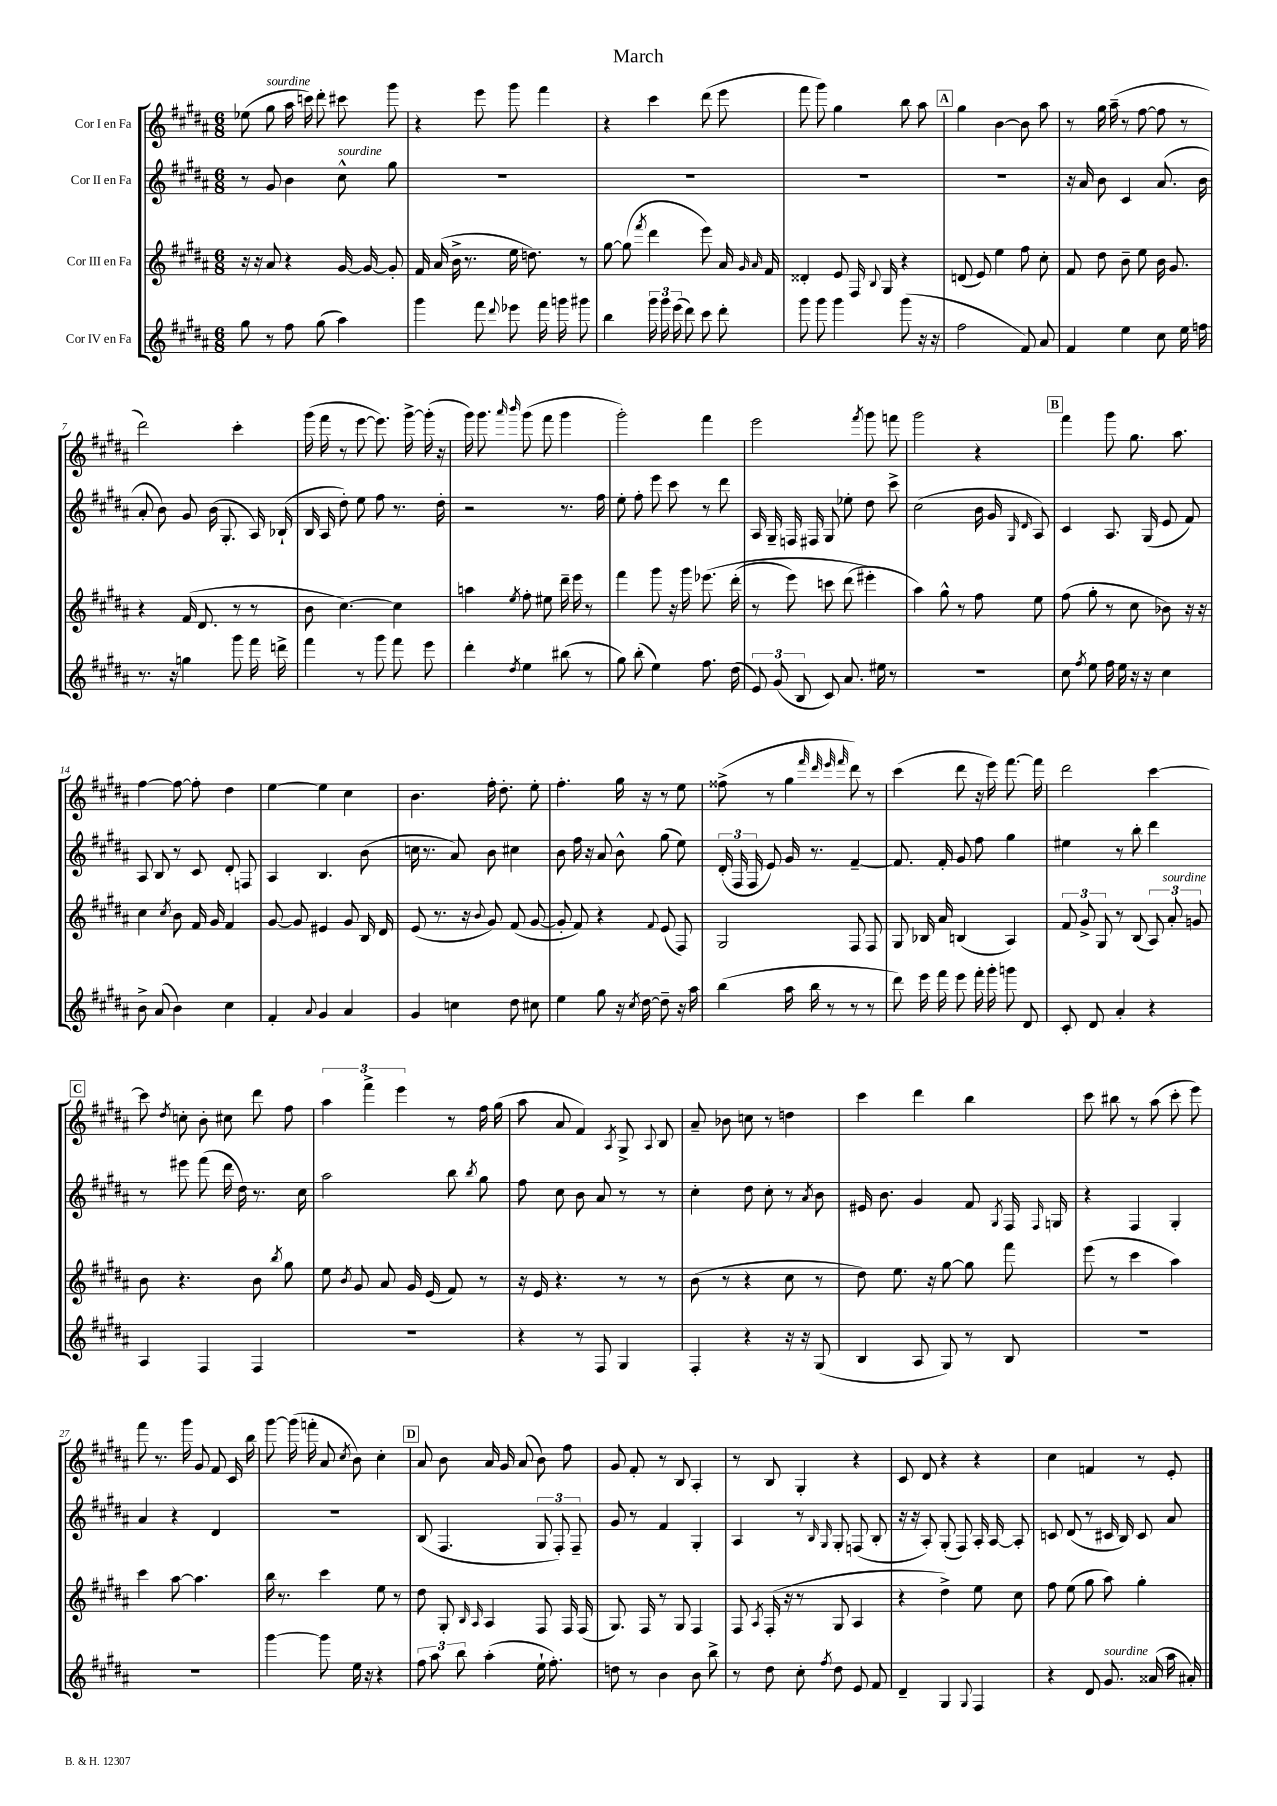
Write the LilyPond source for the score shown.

\header { title = "March" }
<<
\new StaffGroup <<
\new Staff = "s0" \with { instrumentName = "Cor I en Fa" } {
    \clef treble \key b \major \numericTimeSignature \time 6/8
    \autoBeamOff ees''8( gis''8^\markup { \italic "sourdine" } ais''16 c'''16) dis'''8-. cis'''8 gis'''8 |
    r4 e'''8 gis'''8 fis'''4 |
    r4 cis'''4 dis'''8( e'''8 |
    fis'''8 gis'''8) gis''4 b''8 ais''8 |
    \mark \markup { \box "A" } gis''4 b'4~ b'8 ais''8 |
    r8 gis''16 ais''16--( r8 fis''8~ fis''8 r8 |
    dis'''2) cis'''4-. |
    gis'''16( fis'''16 r8 e'''8~ e'''8.) gis'''16~-> gis'''16-.( r16 |
    gis'''16) gis'''8. \grace { ais'''16 b'''16 } gis'''8( fis'''8 gis'''4 |
    gis'''2-.) fis'''4 |
    e'''2 \acciaccatura { fis'''8 } gis'''8 f'''8 |
    gis'''2 r4 |
    \mark \markup { \box "B" } fis'''4 gis'''8 gis''8. ais''8. |
    fis''4~ fis''8~ fis''8-. dis''4 |
    e''4~ e''4 cis''4 |
    b'4. fis''16-. dis''8.-. e''8-. |
    fis''4.-. gis''16 r16 r8 e''8 |
    fisis''8->( r8 gis''4 \grace { fis'''32 dis'''32 e'''32 fis'''32 } dis'''8) r8 |
    cis'''4( dis'''8 r16 e'''16) fis'''8.~ fis'''16 |
    dis'''2 cis'''4~ |
    \mark \markup { \box "C" } cis'''8 \acciaccatura { dis''8 } c''8-. b'8-. cis''8 dis'''8 fis''8 |
    \tuplet 3/2 { ais''4 fis'''4-> e'''4 } r8 fis''16 gis''16( |
    ais''8 ais'8 fis'4) \acciaccatura { ais8 } gis8-> \appoggiatura { ais8 } b8 |
    ais'8-- bes'8 c''8 r8 d''4 |
    cis'''4 dis'''4 b''4 |
    cis'''8 bis''8 r8 ais''8( cis'''8-. e'''8) |
    fis'''8 r8. gis'''16 gis'8 fis'8 cis'16 b''16 |
    gis'''8~ gis'''16( f'''16-. ais'8 \acciaccatura { cis''8 } b'8) cis''4-. |
    \mark \markup { \box "D" } ais'8 b'8 ais'16 gis'16 ais'8( b'8) fis''8 |
    gis'8 fis'8-. r8 b8 ais4-. |
    r8 b8 gis4-. r4 |
    cis'8 dis'8 r4 r4 |
    cis''4 f'4 r8 e'8-. \bar "|." |
}
\new Staff = "s1" \with { instrumentName = "Cor II en Fa" } {
    \clef treble \key b \major \numericTimeSignature \time 6/8
    \autoBeamOff r8 gis'8 b'4 cis''8-^^\markup { \italic "sourdine" } gis''8 |
    R2. |
    R2. |
    R2. |
    \mark \markup { \box "A" } R2. |
    r16 ais'16 b'8 cis'4 ais'8.( b'16 |
    ais'8-. b'8) gis'8 b'16( gis8.-. ais16) bes16-!( |
    b16 ais16 dis''8-.) e''8 fis''8 r8. dis''16-. |
    r2 r8. fis''16 |
    e''8-. fis''8-. e'''8 cis'''8 r8 dis'''8 |
    ais16 gis16-- f16 fis16 gis8 ees''8-. dis''8 cis'''8-> |
    cis''2( b'16 gis'16 \grace { gis16 dis'16 } ais8) |
    \mark \markup { \box "B" } cis'4 ais8. gis16( e'8 fis'8) |
    ais8 b8 r8 cis'8 dis'8-. f8 |
    ais4 b4. b'8( |
    c''16 r8. ais'8) b'8 cis''4 |
    b'8 fis''16 r16 ais'8 b'8-^ gis''8( e''8) |
    \tuplet 3/2 { dis'16-.( fis16 fis16 } e'8) gis'16 r8. fis'4~-- |
    fis'8. fis'16-. gis'8 fis''8 gis''4 |
    eis''4 r8 b''8-. dis'''4 |
    \mark \markup { \box "C" } r8 eis'''8 fis'''8( dis'''16 dis''16) r8. cis''16 |
    ais''2 b''8 \acciaccatura { b''8 } gis''8 |
    fis''8 cis''8 b'8 ais'8 r8 r8 |
    cis''4-. dis''8 cis''8-. r8 \acciaccatura { ais'8 } b'8 |
    eis'16 b'8. gis'4 fis'8 \acciaccatura { gis8 } fis16 \grace { fis16 } g16 |
    r4 fis4 gis4-. |
    ais'4 r4 dis'4 |
    r2. |
    \mark \markup { \box "D" } b8( fis4. \tuplet 3/2 { gis8 fis8-.) fis8-- } |
    gis'8 r8 fis'4 gis4-. |
    ais4 r8 \grace { b16 gis16 } gis8-. f8( b8-. |
    r16 r16 ais8-.) gis8-.( fis8) ais16-. ais16~ ais8-. |
    c'8 dis'8( r8 cis'16 b16) cis'8 ais'8 \bar "|." |
}
\new Staff = "s2" \with { instrumentName = "Cor III en Fa" } {
    \clef treble \key b \major \numericTimeSignature \time 6/8
    \autoBeamOff r16 r16 ais'8 r4 gis'16~ gis'16~ gis'8-. |
    fis'16 ais'16( b'16-> r8. e''16 d''8.) r8 |
    gis''8~ gis''8( \acciaccatura { fis'''8 } dis'''4 e'''8) ais'16 \grace { gis'16 ais'16 } fis'16 |
    disis'4-. e'8 fis16 \appoggiatura { b8 } gis16 r4 |
    \mark \markup { \box "A" } d'8( e'8) e''4 fis''8 cis''8-. |
    fis'8 dis''8 b'8-- e''8 b'16 gis'8. |
    r4 fis'16( dis'8. r8 r8 |
    b'8 cis''4.~) cis''4 |
    a''4 \acciaccatura { e''8 } fis''8-. eis''8 dis'''16-- e'''16 r8 |
    fis'''4 gis'''8 r16 gis'''16 ees'''8.\( dis'''16-.( |
    r8 e'''8) c'''8 dis'''8( eis'''4-.\) |
    ais''4) gis''8-^ r8 fis''8 e''8 |
    \mark \markup { \box "B" } fis''8( gis''8-. r8 cis''8 bes'8) r16 r16 |
    cis''4 \acciaccatura { cis''8 } b'8 fis'16 gis'16 fis'4 |
    gis'8~ gis'8 eis'4 gis'8 b16 dis'16 |
    e'8( r8. r16 \appoggiatura { b'8 } gis'8) fis'8( gis'8~ |
    gis'8-. fis'8) r4 \appoggiatura { fis'8 } e'8( fis8) |
    gis2 fis8 fis8 |
    gis8 bes16 ais'16 b4( ais4) |
    \tuplet 3/2 { fis'8 gis'8-> gis8 } r8 b8( \tuplet 3/2 { ais8) ais'8-.^\markup { \italic "sourdine" } g'8 } |
    \mark \markup { \box "C" } b'8 r4. b'8 \acciaccatura { b''8 } gis''8 |
    e''8 \acciaccatura { b'8 } gis'8 ais'8 gis'16 e'16( fis'8) r8 |
    r16 e'16 r4. r8 r8 |
    b'8( r8 r4 cis''8 r8 |
    dis''8) e''8. r16 gis''8~ gis''8 fis'''8 |
    e'''8( r8 cis'''4 ais''4) |
    cis'''4 ais''8~ ais''4. |
    b''16 r8. cis'''4 e''8 r8 |
    \mark \markup { \box "D" } dis''8 gis8-. \grace { b16 ais16 } ais4 fis8 fis16 fis16( |
    gis8.) fis16 r8 gis8 fis4 |
    fis8 \acciaccatura { ais8 } fis16-.( r16 r8 gis8 ais4 |
    r4 dis''4->) e''8 cis''8 |
    fis''8 e''8( gis''8 ais''8) gis''4-. \bar "|." |
}
\new Staff = "s3" \with { instrumentName = "Cor IV en Fa" } {
    \clef treble \key b \major \numericTimeSignature \time 6/8
    \autoBeamOff gis''8 r8 fis''8 gis''8( ais''4) |
    gis'''4 fis'''8 \appoggiatura { dis'''8 } ees'''8 fis'''16 g'''16 gis'''8 |
    b''4 \tuplet 3/2 { gis'''16 gis'''16 e'''16( } dis'''8) cis'''8 dis'''8-. |
    gis'''8 gis'''8 gis'''4 gis'''8( r16 r16 |
    \mark \markup { \box "A" } fis''2 fis'8) ais'8 |
    fis'4 e''4 cis''8 e''16 f''16 |
    r8. r16 g''4 gis'''8 fis'''16 d'''16-> |
    fis'''4 r8 gis'''8 fis'''8 e'''8 |
    dis'''4-. \acciaccatura { dis''8 } e''4 bis''8( r8 |
    gis''8) b''8-.( e''4) fis''8. dis''16( |
    \tuplet 3/2 { e'8) gis'8( b8 } cis'8) ais'8. eis''16 r8 |
    R2. |
    \mark \markup { \box "B" } cis''8 \acciaccatura { fis''8 } e''8 fis''16 e''16 r16 r16 cis''4 |
    b'8-> ais'8( b'4) cis''4 |
    fis'4-. \appoggiatura { ais'8 } gis'4 ais'4 |
    gis'4 c''4 dis''8 cis''8 |
    e''4 gis''8 r16 \acciaccatura { cis''8 } dis''16~ dis''8-- r16 ais''16 |
    b''4( ais''16 b''16 r8 r8 r8 |
    dis'''8) e'''16 fis'''16 e'''8 fis'''16-. gis'''16-. g'''8 dis'8 |
    cis'8-. dis'8 ais'4-. r4 |
    \mark \markup { \box "C" } ais4 fis4 fis4 |
    R2. |
    r4 r8 fis8 gis4 |
    fis4-. r4 r16 r16 gis8( |
    b4 ais8 gis8) r8 b8 |
    R2. |
    R2. |
    gis'''4~ gis'''8 e''16 r16 r4 |
    \mark \markup { \box "D" } \tuplet 3/2 { fis''8 ais''8 b''8 } ais''4-.( e''16-! fis''8.-.) |
    d''8 r8 b'4 b'8 b''8-> |
    r8 dis''8 cis''8-. \acciaccatura { fis''8 } dis''8 e'8 fis'8 |
    dis'4-- gis4 \appoggiatura { gis8 } fis4 |
    r4 dis'8 gis'8.^\markup { \italic "sourdine" } aisis'16( ais''16 ais'16-.) \bar "|." |
}
>>
>>
